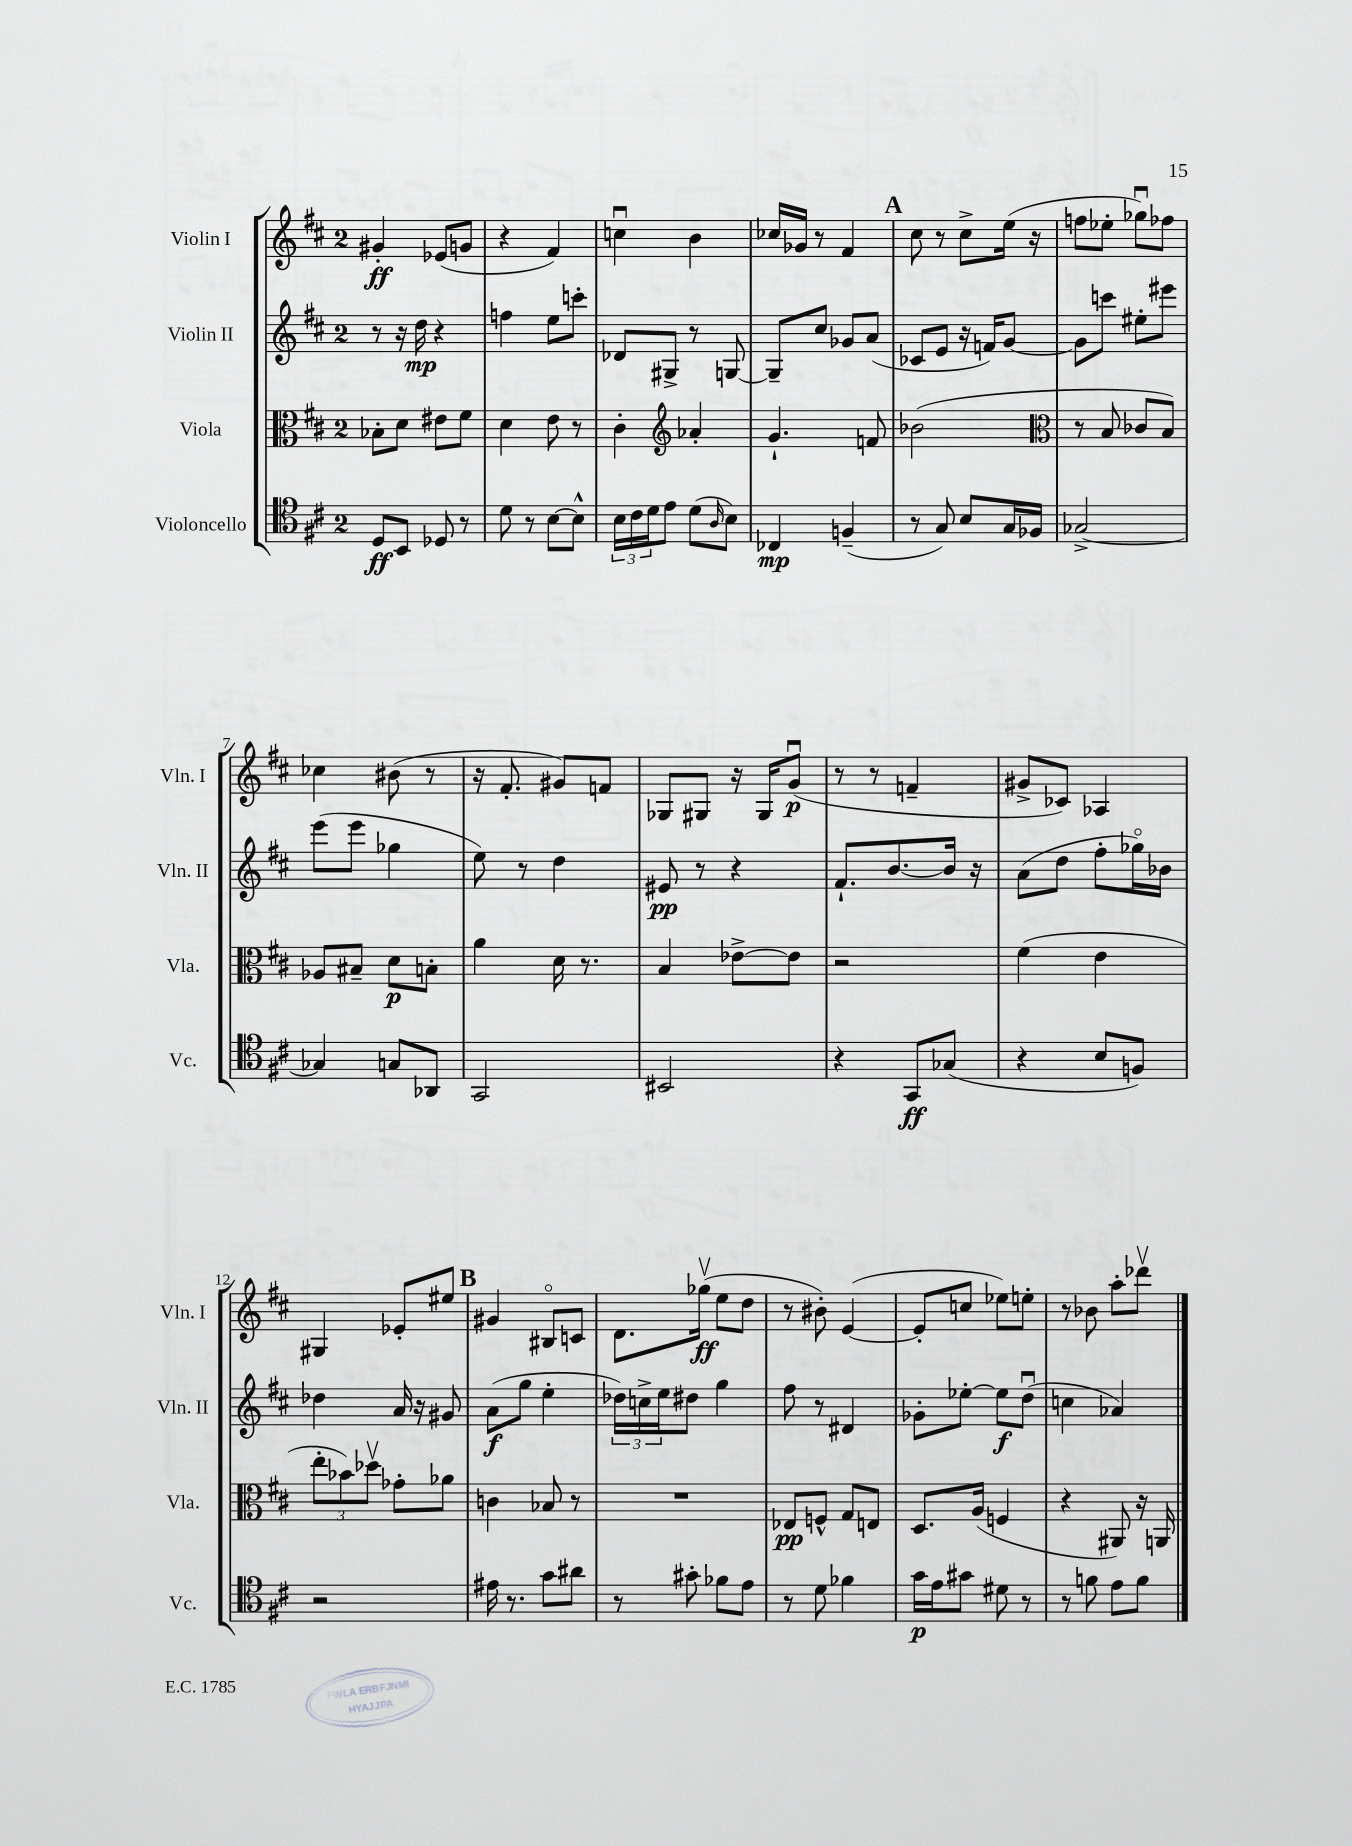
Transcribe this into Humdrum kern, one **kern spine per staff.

**kern	**kern	**kern	**kern
*staff4	*staff3	*staff2	*staff1
*clefC4	*clefC3	*clefG2	*clefG2
*k[f#c#]	*k[f#c#]	*k[f#c#]	*k[f#c#]
*M2/4	*M2/4	*M2/4	*M2/4
8D/L	8B-'\L	8r	4g#'/
8BB/J	8d\J	16r	.
.	.	16dd\	.
8D-/	8e#\L	4r	(8e-/L
8r	8f#\J	.	8g/J
=	=	=	=
8d\	4d\	4ff\	4r
8r	.	.	.
[8B\L	8e\	8ee\L	4f#/)
8B^^\]J	8r	8ccc'\J	.
=	=	=	=
24B\LL	4c#'\	8d-/L	4ccu\
24c#\	.	.	.
24d\J	.	.	.
8e\J	.	8G#^/J	.
*	*clefG2	*	*
(8d\L	4a-'/	8r	4b\
16qqA/	.	.	.
8B\J)	.	[8G/	.
=	=	=	=
4C-/	4.g`/	8G~/]L	16cc-/LL
.	.	.	16g-/JJ
.	.	8cc#/J	8r
(4F~/	.	8g-/L	4f#/
.	8f/	(8a/J	.
=	=	=	=
8r	(2b-\	8c-/L	8cc#\
8G/)	.	8e/J	8r
8B/L	.	16r	8cc#^\L
.	.	16f/LK)	.
16G/L	.	[8g/J	(16ee\Jk
16F-/JJ	.	.	16r
=	=	=	=
*	*clefC3	*	*
[2G-^/	8r	8g\]L	8ff\L
.	8B/	8ccc\J	8ee-'\J
.	8c-/L	8ee#'\L	8gg-u\L)
.	8B/J)	8eee#\J	8ff-\J
=	=	=	=
4G-/]	8A-/L	(8eee\L	4cc-\
.	8B#~/J	8eee\J	.
8G/L	8d\L	4gg-\	(8b#\
8AA-/J	8B'\J	.	8r
=	=	=	=
2GG/	4a\	8ee\)	16r
.	.	.	8.f#'/
.	.	8r	.
.	16d\	4dd\	8g#/L)
.	8.r	.	.
.	.	.	8f/J
=	=	=	=
2BB#/	4B/	8e#/	8G-/L
.	.	8r	8G#/J
.	[8e-^\L	4r	16r
.	.	.	16G#/LK
.	8e-\]J	.	(8gu/J
=	=	=	=
4r	2r	8.f#`/L	8r
.	.	.	8r
.	.	[8.b/	.
8GG/L	.	.	4f~/
(8G-/J	.	16b/]Jk	.
.	.	16r	.
=	=	=	=
4r	(4f#\	(8a\L	8g#^/L
.	.	8dd\J	8c-/J)
8B/L	4e\	8ff#'\L	4A-/
8F/J)	.	16gg-o\L)	.
.	.	16b-\JJ	.
=	=	=	=
2r	12ee'\L	4dd-\	4G#/
.	12b-\)	.	.
.	12dd-v\J	.	.
.	8g-'\L	16a/	8e-'/L
.	.	16r	.
.	8a-\J	8g#/	8ee#/J
=	=	=	=
16e#\	4c\	(8a\L	4g#/
8.r	.	.	.
.	.	8gg\J	.
8g\L	8B-/	4ee'\	8B#o/L
8a#\J	8r	.	8c/J
=	=	=	=
8r	2r	24dd-\LL)	8.d\L
.	.	24cc^\	.
.	.	24ee\J	.
8g#'\	.	8dd#\J	.
.	.	.	(16gg-v\Jk
8f-\L	.	4gg\	8ee\L
8e\J	.	.	8dd\J
=	=	=	=
8r	8E-/L	8ff#\	8r
8d\	8F^^/J	8r	8b#'\)
4f-\	8G/L	4d#/	([4e/
.	8E/J	.	.
=	=	=	=
16g\LL	8.D/L	8g-'\L	8e'/]L
16e\J	.	.	.
8g#\J	.	[8ee-'\J	8cc/J
.	(16A/Jk	.	.
8d#\	4F/	8ee-\]L	8ee-\L)
8r	.	(8ddu\J	8ee'\J
=	=	=	=
8r	4r	4cc\	8r
8f\	.	.	8b-\
8e\L	8AA#/)	4a-/)	8aa'\L
8f\J	16r	.	8ddd-v\J
.	16AA/	.	.
==	==	==	==
*-	*-	*-	*-
